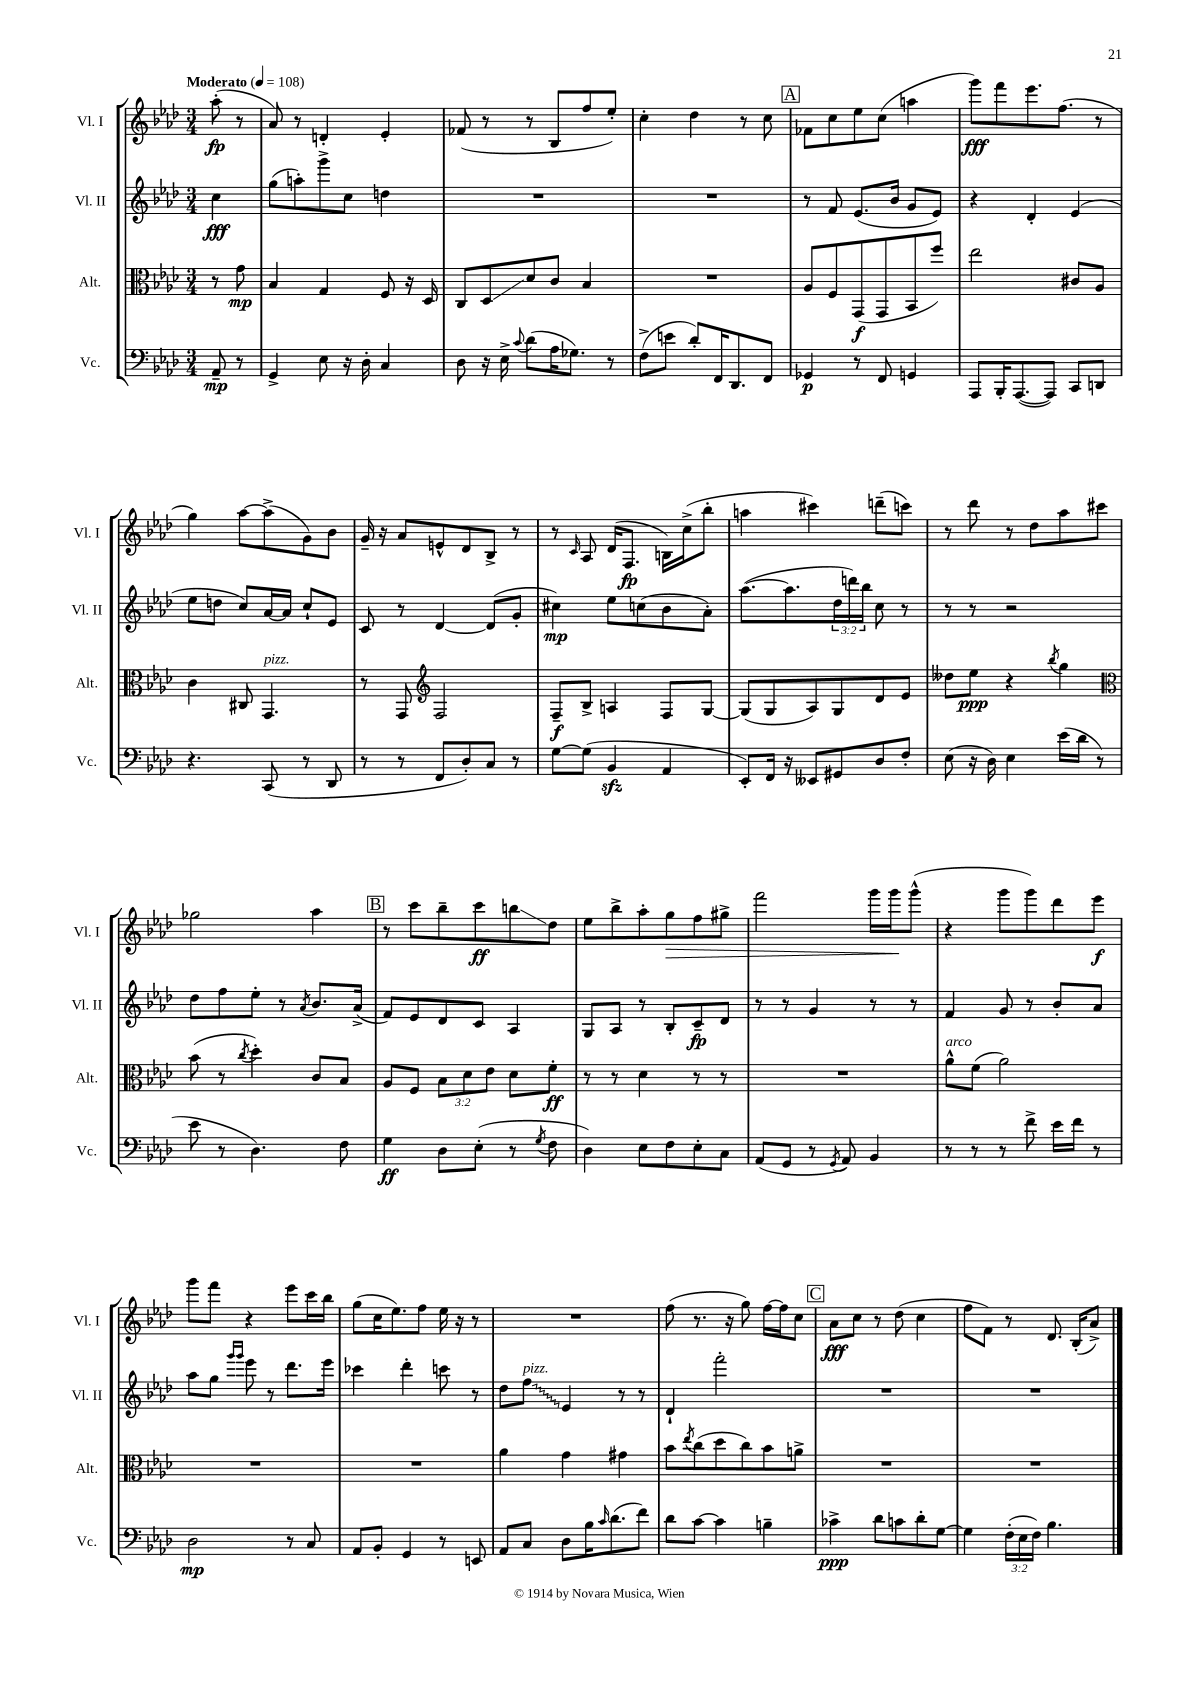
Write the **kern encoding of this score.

**kern	**kern	**kern	**kern
*staff4	*staff3	*staff2	*staff1
*clefF4	*clefC3	*clefG2	*clefG2
*k[b-e-a-d-]	*k[b-e-a-d-]	*k[b-e-a-d-]	*k[b-e-a-d-]
*M3/4	*M3/4	*M3/4	*M3/4
*MM108	*MM108	*MM108	*MM108
8AA-~	8r	4cc	(8aa-'
8r	8g	.	8r
=	=	=	=
4GG^	4B-	(8gg	8a-)
.	.	8aa')	8r
8E-	4G	8ggg^	4d'
16r	.	8cc	.
16D-'	.	.	.
4C	8F	4dd	4e-'
.	16r	.	.
.	16D-	.	.
=	=	=	=
8D-	8C	2.r	(8f-
16r	8D-	.	8r
16E-^	.	.	.
8qqc	.	.	.
(8d-	8d-	.	8r
16A-	8c	.	8B-
8.G-)	.	.	.
.	4B-	.	8ff
8r	.	.	8ee-')
=	=	=	=
(8F^	2.r	2.r	4cc'
8e	.	.	.
8d-')	.	.	4dd-
16FF	.	.	.
8.DD-	.	.	.
.	.	.	8r
8FF	.	.	8cc
=	=	=	=
4GG-	8A-	8r	8f-
.	8F	8f	8cc
8r	(8GG	(8.e-	8ee-
8FF	8GG	.	(8cc
.	.	16b-	.
4GG	8BB-	8g	4aa
.	8ff)	8e-)	.
=	=	=	=
8AAA-	2ee-	4r	8ggg)
16BBB-'	.	.	8fff
([8.AAA-	.	.	.
.	.	4d-'	8.eee-
8AAA-])	.	.	.
.	.	.	(8.ff
8CC	8c#	(4e-	.
8DD	8A-	.	8r
=	=	=	=
4.r	4c	8ee-	4gg)
.	.	8dd	.
.	8C#	8cc)	[8aa-
(8CC	4.GG	[16a-	(8aa-^]
.	.	16a-]	.
8r	.	8cc`	8g)
8DD-	.	8e-	8b-
=	=	=	=
8r	8r	8c	16g~
.	.	.	16r
8r	8GG	8r	8a-
*	*clefG2	*	*
8FF	2F	[4d-	8e^^
8D-')	.	.	8d-
8C	.	(8d-]	8B-^
8r	.	8g'	8r
=	=	=	=
[8G	8F~	4cc#)	8r
.	.	.	16qqc
(8G]	8B-^	.	8A-
4BB-	4A	8ee-	(16d-
.	.	.	8.F
.	.	(8cc	.
4AA-	8F	8b-	16B)
.	.	.	(16cc^
.	[8G	8a-')	8bb-'
=	=	=	=
8EE-')	(8G]	([8.aa-	4aa
16FF	8G	.	.
16r	.	8.aa-]	.
8EE--	8A-)	.	4ccc#)
8GG#	8G	24dd-	.
.	.	24ddd)	.
.	.	24bb-	.
8D-	8d-	8cc	(8ddd~
8F'	8e-	8r	8ccc)
=	=	=	=
(8E-	8dd--	8r	8r
16r	8ee-	8r	8ddd-
16D-)	.	.	.
4E-	4r	2r	8r
.	.	.	8dd-
.	8qbb-	.	.
(16e-	4gg	.	8aa-
16d-	.	.	.
8r	.	.	8ccc#
=	=	=	=
*	*clefC3	*	*
8e-	(8b-	8dd-	2gg-
8r	8r	8ff	.
.	8qcc	.	.
4.D-)	4dd-')	8ee-'	.
.	.	8r	.
.	.	8qa-	.
.	8c	8.b-	4aa-
8F	8B-	.	.
.	.	(16a-^	.
=	=	=	=
4G	8A-	8f)	8r
.	8F	8e-	8ccc
8D-	12B-	8d-	8bb-~
.	12d-	.	.
(8E-'	.	8c	8ccc
.	12e-	.	.
8r	8d-	4A-	8bb
8qG	.	.	.
8F	8f'	.	8dd-
=	=	=	=
4D-)	8r	8G	8ee-
.	8r	8A-	8bb-^
8E-	4d-	8r	8aa-'
8F	.	8B-'	8gg
8E-'	8r	8c~	8ff
8C	8r	8d-	8gg#^
=	=	=	=
(8AA-	2.r	8r	2fff
8GG	.	8r	.
8r	.	4g	.
8qGG	.	.	.
8AA-)	.	.	.
4BB-	.	8r	16ggg
.	.	.	16ggg
.	.	8r	(8ggg^^
=	=	=	=
8r	8a-^^	4f	4r
8r	(8f	.	.
8r	2a-)	8g	8ggg
8f^	.	8r	8ggg)
16e-	.	8b-'	8ddd-
16f	.	.	.
8r	.	8a-	8eee-
=	=	=	=
2D-	2.r	8aa-	8ggg
.	.	8gg	8fff
.	.	16qqggg	.
.	.	16qqggg	.
.	.	8eee-	4r
.	.	8r	.
8r	.	8.ddd-	8eee-
8C	.	.	16ccc
.	.	16eee-	16bb-
=	=	=	=
8AA-	2.r	4ccc-	(8gg
8BB-'	.	.	16cc
.	.	.	8.ee-)
4GG	.	4ddd-'	.
.	.	.	8ff
8r	.	8ccc	16ee-
.	.	.	16r
8EE	.	8r	8r
=	=	=	=
8AA-	4a-	8dd-	2.r
8C	.	8ff	.
8D-	4g	4e-	.
16B-	.	.	.
16qqc	.	.	.
(8.d-	.	.	.
.	4g#	8r	.
8f)	.	8r	.
=	=	=	=
8d-	8b-	4d-`	(8ff
.	8qee-	.	.
[8c	(8cc	.	8.r
4c]	8dd-	2fff'	.
.	.	.	16r
.	8cc)	.	8gg)
4B~	8b-	.	[16ff
.	.	.	16ff]
.	8a^	.	8cc
=	=	=	=
4c-^	2.r	2.r	8a-
.	.	.	8cc
8d-	.	.	8r
8c	.	.	(8dd-
8d-'	.	.	4cc
[8G	.	.	.
=	=	=	=
4G]	2.r	2.r	8ff
.	.	.	8f)
(24F'	.	.	8r
24E-	.	.	.
24F)	.	.	.
4.B-	.	.	8.d-
.	.	.	(16B-'
.	.	.	8a-^)
==	==	==	==
*-	*-	*-	*-
